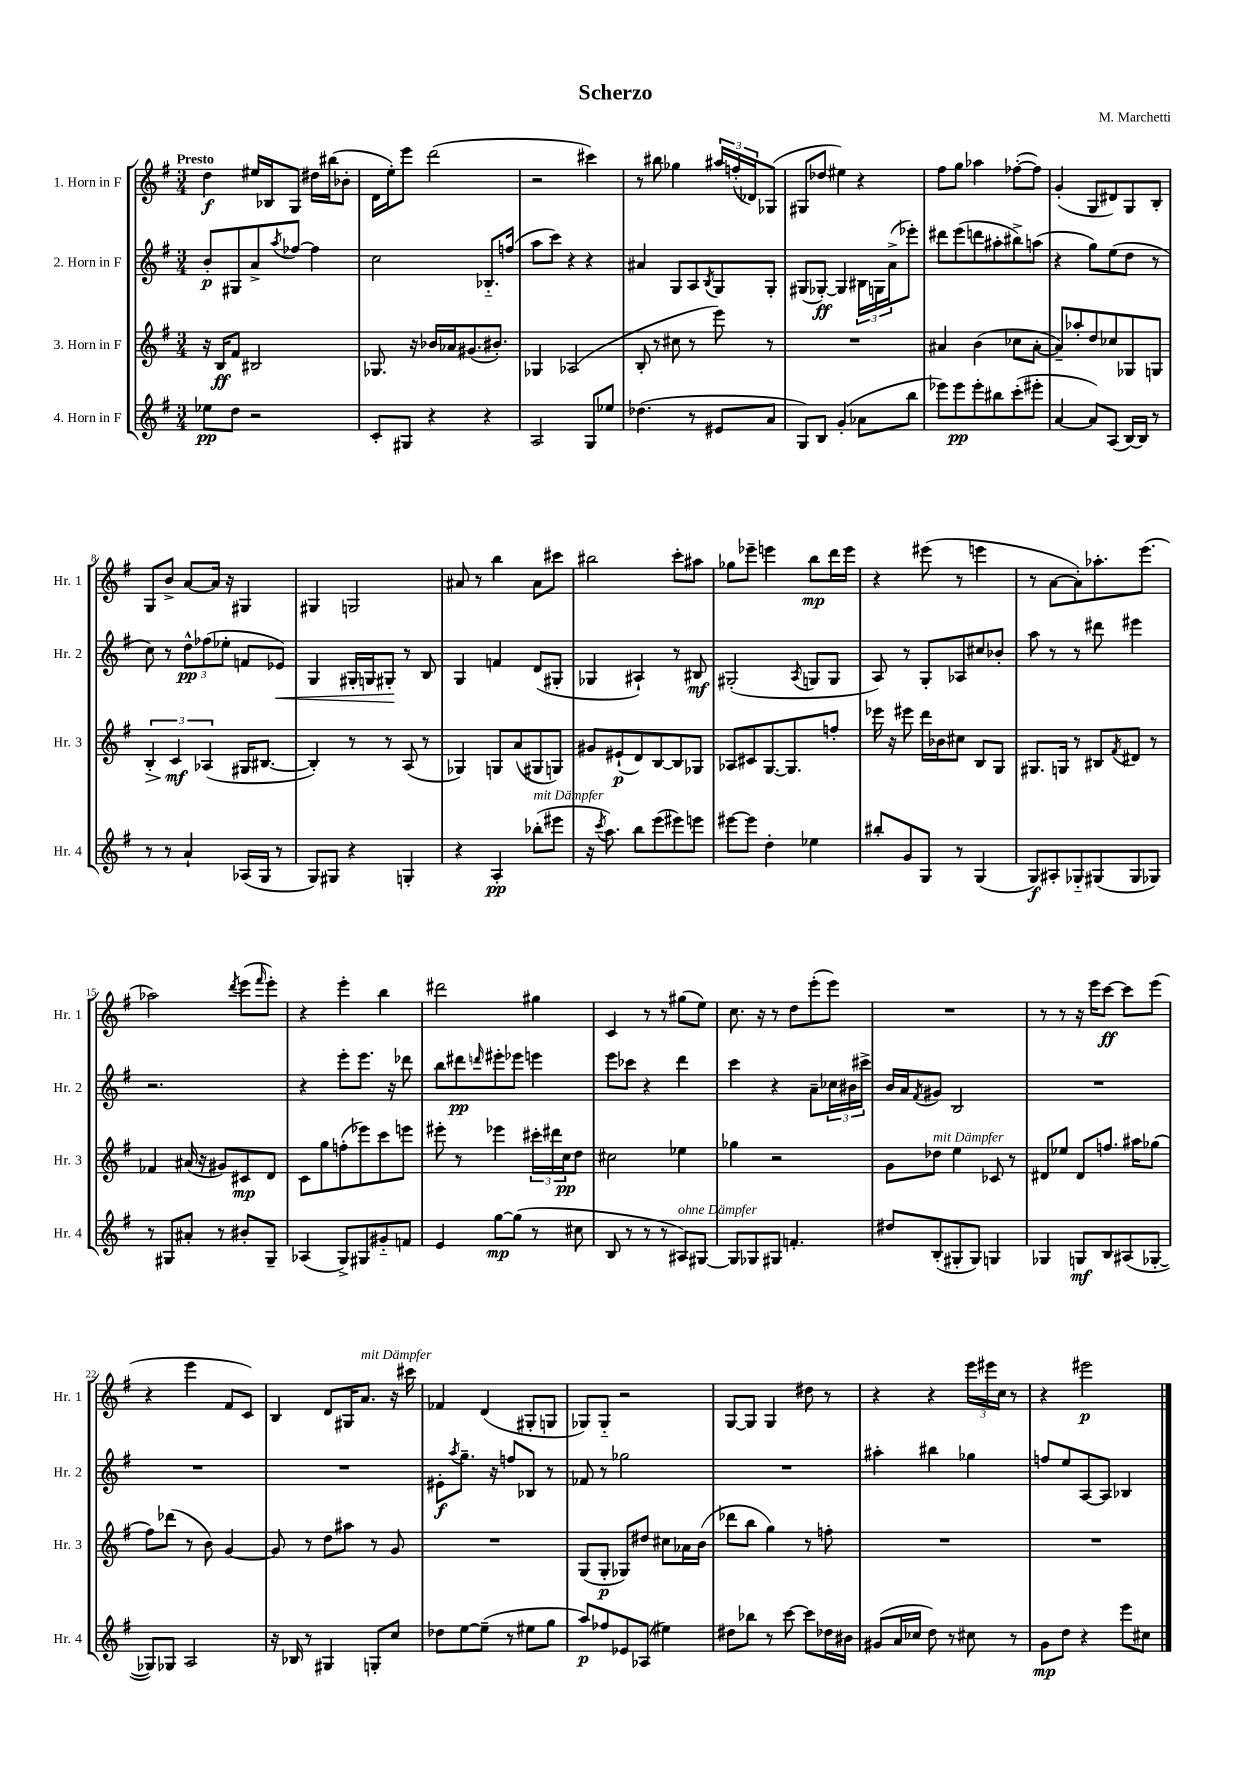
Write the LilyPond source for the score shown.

\header { title = "Scherzo" composer = "M. Marchetti" }
<<
\new StaffGroup <<
\new Staff = "s0" \with { instrumentName = "1. Horn in F" shortInstrumentName = "Hr. 1" } {
    \clef treble \key g \major \numericTimeSignature \time 3/4 \tempo "Presto"
    d''4\f eis''16 bes16 g8 dis''16 bis''16( bes'8-. |
    d'16 e''16-.) e'''8 d'''2( |
    r2 cis'''4) |
    r8 bis''8 ges''4 \tuplet 3/2 { ais''16 f''16-.( des'16) } ges8( |
    gis8 des''8 eis''4) r4 |
    fis''8 g''8 aes''4 fes''8~-.( fes''8) |
    g'4-.( g8 dis'8) g8 b8-. |
    g8 b'8-> a'8~ a'16 r16 gis4 |
    gis4 g2 |
    ais'8 r8 b''4 ais'8 cis'''8 |
    bis''2 c'''8-. ais''8 |
    ges''8 ees'''8-- e'''4 b''8\mp d'''16 e'''16 |
    r4 eis'''8( r8 e'''4 |
    r8 a'8~ a'8-.) aes''8.-. e'''8.( |
    aes''2) \acciaccatura { d'''8 } e'''8( \grace { fis'''16 } e'''8-.) |
    r4 e'''4-. b''4 |
    dis'''2 gis''4 |
    c'4 r8 r8 gis''8( e''8) |
    c''8. r16 r8 d''8 e'''8-.( e'''8) |
    R2. |
    r8 r8 r16 e'''16 c'''8~\ff c'''8 e'''8( |
    r4 e'''4 fis'8 c'8) |
    b4 d'8 gis16 a'8.^\markup { \italic "mit Dämpfer" } r16 cis'''16 |
    fes'4 d'4( gis8-. g8 |
    ges8) ges8-_ r2 |
    g8~ g8 g4 dis''8 r8 |
    r4 r4 \tuplet 3/2 { e'''16 eis'''16 c''16 } r8 |
    r4 eis'''2\p \bar "|." |
}
\new Staff = "s1" \with { instrumentName = "2. Horn in F" shortInstrumentName = "Hr. 2" } {
    \clef treble \key g \major \numericTimeSignature \time 3/4
    b'8-.\p gis8 a'8-> \acciaccatura { a''8 } fes''8~ fes''4 |
    c''2 bes8.-_ f''16( |
    a''8 c'''8) r4 r4 |
    ais'4 g8 a8 \acciaccatura { b8 } g8 g8-. |
    gis8( ges8~-.\ff) ges4 \tuplet 3/2 { bis16 g16 a'16->( } ees'''8-.) |
    dis'''8 e'''8( d'''8 ais''8-. bis''8->) a''8( |
    r4 g''8) e''8( d''8 r8 |
    c''8) r8 \tuplet 3/2 { d''8-^\pp fes''8( ees''8-. } f'8 ees'8\<) |
    g4 gis16-. g16 gis8-.\! r8 b8 |
    g4 f'4 d'8( gis8-. |
    ges4 ais4-!) r8 bis8\mf |
    gis2-.( \acciaccatura { a8 } g8 g8 |
    a8) r8 g8-. aes8 cis''8 bes'8-. |
    a''8 r8 r8 dis'''8 eis'''4 |
    r2. |
    r4 e'''8-. e'''8. r16 des'''8 |
    b''8 dis'''8\pp \grace { d'''16 } eis'''8-. ees'''8 e'''4 |
    e'''8 ces'''8 r4 d'''4 |
    c'''4 r4 a'8-- \tuplet 3/2 { ces''16 bis'16 cis'''16-> } |
    b'16 a'16 \acciaccatura { fis'8 } gis'8 b2 |
    R2. |
    R2. |
    R2. |
    eis'8-.\f \acciaccatura { a''8 } g''8.-- r16 f''8 bes8 r8 |
    fes'8 r8 ges''2 |
    R2. |
    ais''4-. bis''4 ges''4 |
    f''8 e''8 a8~ a8 bes4 \bar "|." |
}
\new Staff = "s2" \with { instrumentName = "3. Horn in F" shortInstrumentName = "Hr. 3" } {
    \clef treble \key g \major \numericTimeSignature \time 3/4
    r16 b16\ff fis'8 bis2 |
    ges8. r16 bes'16 aes'16 gis'8.( bis'8.-.) |
    ges4 aes2( |
    b8-. r8 cis''8 r8 e'''8) r8 |
    R2. |
    ais'4 b'4( ces''8 ais'8~-. |
    ais'8--) aes''8-. d''8 ces''8 ges8 g8 |
    \tuplet 3/2 { b4-.\> c'4\mf\! aes4( } gis16 bis8.~ |
    bis4-.) r8 r8 a8( r8 |
    ges4) g8 a'8( gis8 g8) |
    gis'8 eis'8-!\p( d'8) b8~ b8 ges8 |
    aes8 cis'8 g8.~ g8. f''8-. |
    ees'''16 r16 eis'''8 d'''16 bes'16 cis''8 b8 g8 |
    gis8. g16 r8 bis8 \acciaccatura { fis'8 } dis'8 r8 |
    fes'4 ais'16( r16 gis'8) cis'8\mp d'8 |
    c'8 g''8 f''8-.( ees'''8) c'''8 e'''8 |
    eis'''8-. r8 ees'''4 \tuplet 3/2 { cis'''16-. dis'''16 c''16\pp } d''8 |
    cis''2 ees''4 |
    ges''4 r2 |
    g'8 des''8^\markup { \italic "mit Dämpfer" } e''4 ces'8 r8 |
    dis'8 ees''8 dis'8 f''8. ais''16 ges''8( |
    fis''8) des'''8( r8 b'8) g'4~ |
    g'8 r8 d''8 ais''8 r8 g'8 |
    R2. |
    g8( g8-.\p ges8) dis''8 cis''8 aes'16 b'16( |
    des'''8 b''8 g''4) r8 f''8-. |
    R2. |
    R2. \bar "|." |
}
\new Staff = "s3" \with { instrumentName = "4. Horn in F" shortInstrumentName = "Hr. 4" } {
    \clef treble \key g \major \numericTimeSignature \time 3/4
    ees''8\pp d''8 r2 |
    c'8-. gis8 r4 r4 |
    a2 g8 ees''8 |
    des''4.( r8 eis'8 a'8 |
    g8) b8 g'4-.( aes'8 b''8 |
    ees'''8) ees'''8\pp ees'''8-. bis''8 c'''8-.( eis'''8-. |
    a'4~ a'8) a8( b16~) b16 r8 |
    r8 r8 a'4-! aes16( g16 r8 |
    g8) gis8 r4 g4-. |
    r4 a4-.\pp bes''8-.^\markup { \italic "mit Dämpfer" }( eis'''8 |
    r16 \acciaccatura { c'''8 } a''8.) b''8 e'''8( eis'''8) e'''8 |
    eis'''8~ eis'''8 d''4-. ees''4 |
    bis''8-. g'8 g8 r8 g4( |
    g8\f) ais8-. ges8-_ gis8( gis8 ges8) |
    r8 gis8 ais'8-. r8 bis'8-. gis8-- |
    aes4( g8->) gis8 gis'8-_ f'8 |
    e'4 g''8~\mp g''8( r8 cis''8 |
    b8 r8 r8 r8 ais8^\markup { \italic "ohne Dämpfer" }) gis8~ |
    gis8 ges8 gis8 f'4.-. |
    dis''8 b8-.( gis8-. gis8) g4 |
    ges4 g8\mf b8 ais8( ges8~-. |
    ges8) ges8 a2 |
    r16 bes16 r8 gis4 g8-. c''8 |
    des''8 e''8~ e''8--( r8 eis''8 g''8 |
    a''8\p) fes''8 ees'8 aes8( eis''4) |
    dis''8 bes''8 r8 c'''8~ c'''8 des''16 bis'16 |
    gis'8( a'16 ces''16 d''8) r8 cis''8 r8 |
    g'8\mp d''8 r4 e'''8 cis''8 \bar "|." |
}
>>
>>
